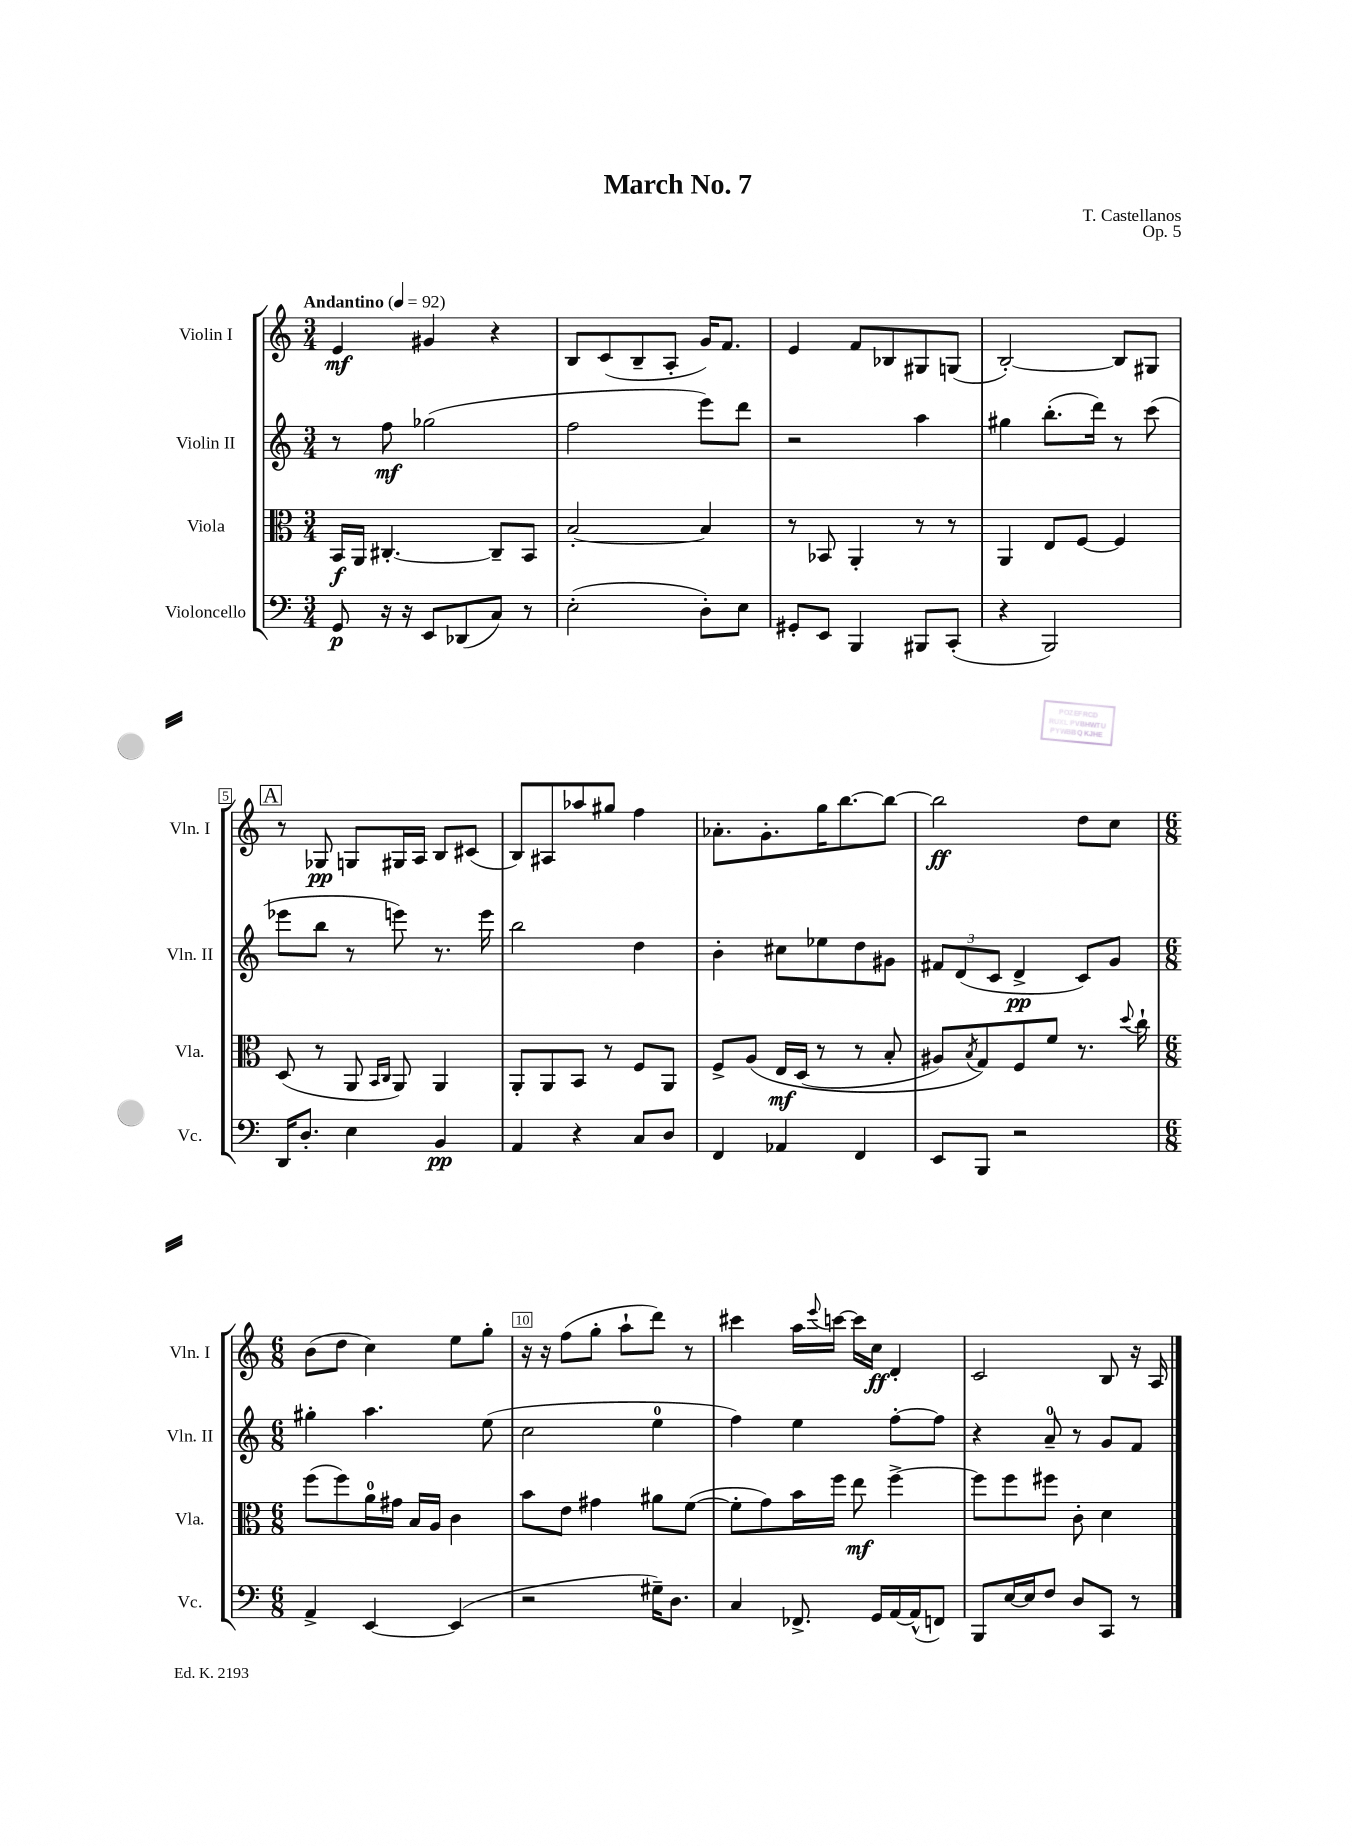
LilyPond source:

\header { title = "March No. 7" composer = "T. Castellanos" opus = "Op. 5" }
<<
\new StaffGroup <<
\new Staff = "s0" \with { instrumentName = "Violin I" shortInstrumentName = "Vln. I" } {
    \clef treble \key c \major \numericTimeSignature \time 3/4 \tempo "Andantino" 4 = 92
    e'4\mf gis'4 r4 |
    b8 c'8( b8-- a8-. g'16) f'8. |
    e'4 f'8 bes8 gis8 g8( |
    b2~-.) b8 gis8 |
    \mark \markup { \box "A" } r8 ges8\pp g8 gis16 a16 b8 cis'8( |
    b8) ais8 aes''8 gis''8 f''4 |
    aes'8.-. g'8.-. g''16 b''8.~ b''8~ |
    b''2\ff d''8 c''8 |
    \numericTimeSignature \time 6/8 b'8( d''8 c''4) e''8 g''8-. |
    r16 r16 f''8( g''8-. a''8-! d'''8) r8 |
    cis'''4 a''16 \appoggiatura { e'''8 } c'''16~ c'''16 c''16\ff d'4-. |
    c'2 b8 r16 a16 \bar "|." |
}
\new Staff = "s1" \with { instrumentName = "Violin II" shortInstrumentName = "Vln. II" } {
    \clef treble \key c \major \numericTimeSignature \time 3/4
    r8 f''8\mf ges''2( |
    f''2 e'''8) d'''8 |
    r2 a''4 |
    gis''4 b''8.-.( d'''16) r8 c'''8( |
    \mark \markup { \box "A" } ees'''8 b''8 r8 e'''8) r8. e'''16 |
    b''2 d''4 |
    b'4-. cis''8 ees''8 d''8 gis'8 |
    \tuplet 3/2 { fis'8 d'8( c'8 } d'4->\pp c'8) g'8 |
    \numericTimeSignature \time 6/8 gis''4-. a''4. e''8( |
    c''2 e''4-0 |
    f''4) e''4 f''8~-. f''8 |
    r4 a'8-0-- r8 g'8 f'8 \bar "|." |
}
\new Staff = "s2" \with { instrumentName = "Viola" shortInstrumentName = "Vla." } {
    \clef alto \key c \major \numericTimeSignature \time 3/4
    b,16\f a,16 cis4.~-. cis8-- b,8 |
    b2~-. b4 |
    r8 bes,8 a,4-. r8 r8 |
    a,4 e8 f8~ f4 |
    \mark \markup { \box "A" } d8( r8 a,8 \grace { b,16 c16 } a,8) a,4 |
    a,8-. a,8 b,8 r8 f8 a,8 |
    f8-> a8\( e16\mf d16( r8 r8 b8-. |
    ais8) \acciaccatura { b8 } g8\) f8 f'8 r8. \appoggiatura { d''8 } c''16-! |
    \numericTimeSignature \time 6/8 f''8( f''8) a'16-0 gis'16 b16 a16 c'4 |
    b'8 e'8 gis'4 ais'8 f'8~( |
    f'8-. g'8) b'16 f''16 e''8\mf f''4~-> |
    f''8 f''8 fis''8 c'8-. d'4 \bar "|." |
}
\new Staff = "s3" \with { instrumentName = "Violoncello" shortInstrumentName = "Vc." } {
    \clef bass \key c \major \numericTimeSignature \time 3/4
    g,8\p r16 r16 e,8 des,8( c8) r8 |
    e2-.( d8-.) e8 |
    gis,8-. e,8 b,,4 bis,,8 c,8-.( |
    r4 b,,2) |
    \mark \markup { \box "A" } d,16 d8.-. e4 b,4\pp |
    a,4 r4 c8 d8 |
    f,4 aes,4 f,4 |
    e,8 b,,8 r2 |
    \numericTimeSignature \time 6/8 a,4-> e,4~ e,4( |
    r2 gis16--) d8. |
    c4 fes,8.-> g,16 a,16~ a,16-^( f,8) |
    b,,8 e16~ e16 f8 d8 c,8 r8 \bar "|." |
}
>>
>>
\layout { \context { \Score \override BarNumber.break-visibility = ##(#f #t #t) barNumberVisibility = #(every-nth-bar-number-visible 5) \override BarNumber.stencil = #(make-stencil-boxer 0.1 0.3 ly:text-interface::print) } }
